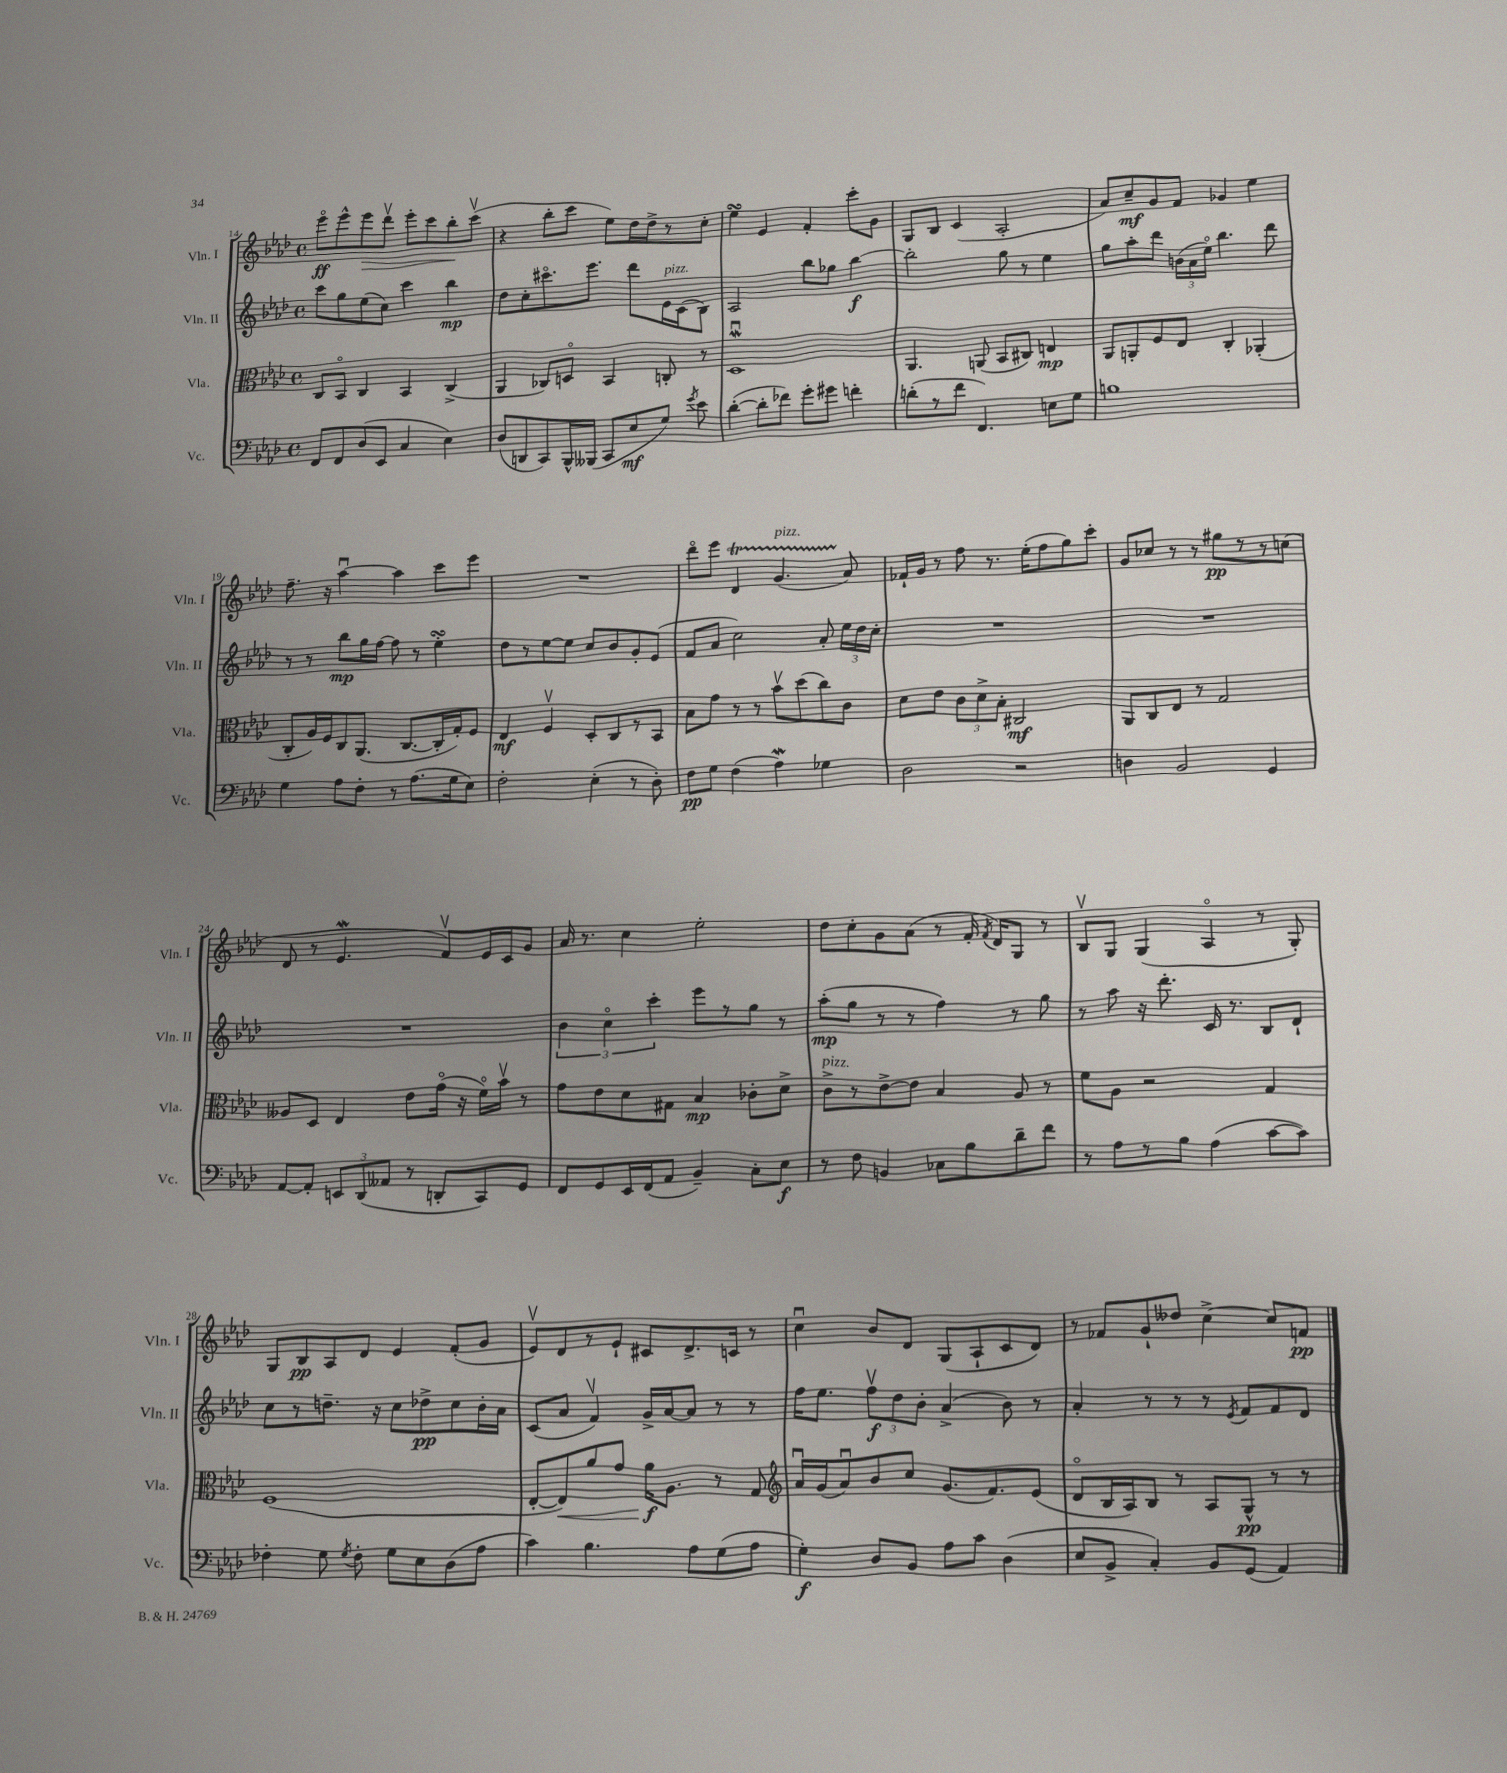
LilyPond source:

<<
\new StaffGroup <<
\new Staff = "s0" \with { instrumentName = "Vln. I" shortInstrumentName = "Vln. I" } {
    \clef treble \key aes \major \defaultTimeSignature \time 4/4
    \autoBeamOff ees'''8[\flageolet\ff ees'''8-^ ees'''8\> des'''8]\upbow ees'''8[-. c'''8 bes''8-.\! c'''8]\upbow( |
    r4 bes''8[-. c'''8] ees''8[) des''16 des''16-> r8 c''8]-. |
    ees''4\turn ees'4 f'4-. c'''8[-. g'8] |
    g8[ bes8] c'4( aes2-. |
    aes'8[) c''8--\mf g'8 f'8] ges'4 ees''4 |
    f''8.-- r16 aes''4~\downbow aes''4 c'''8[ ees'''8] |
    R1 |
    des'''8[\flageolet ees'''8] des'4\startTrillSpan g'4.^\markup { \italic "pizz." }( aes'8\stopTrillSpan) |
    fes'16[-! g'16] r8 f''8 r8. ees''16[-.( f''8 g''8) c'''8]-. |
    g'8[ ces''8] r8 r8 gis''8[\pp r8 r8 c''8]( |
    des'8 r8 ees'4.\mordent f'8[\upbow) ees'16 c'16 g'8] |
    aes'16 r8. c''4 ees''2-. |
    des''8[ c''8-. g'8 aes'8]( r8 f'16-. \acciaccatura { f'8 } des'16[) g8] r8 |
    bes8[\upbow g8] g4( aes4\flageolet r8 g8-.) |
    g8[ bes8\pp aes8 des'8] ees'4 f'8[-.( g'8] |
    ees'8[\upbow) des'8 r8 ees'8]-! cis'8[ des'8.-> c'16] r8 |
    c''4\downbow bes'8[ des'8] g8[( aes8-! c'8 des'8]) |
    r8 fes'8[ g'8-! deses''8] c''4~-> c''8[ f'8]\pp \bar "|." |
}
\new Staff = "s1" \with { instrumentName = "Vln. II" shortInstrumentName = "Vln. II" } {
    \clef treble \key aes \major \defaultTimeSignature \time 4/4
    \autoBeamOff c'''8[ g''8 ees''8( c''8]) c'''4 bes''4\mp |
    des''8[ c''8-. cis'''8.\flageolet ees'''8.] des'''8[ ees'16^\markup { \italic "pizz." } c'16( bes8]) |
    aes2 bes''8[ ges''8] bes''4~\f |
    bes''2-. g''8 r8 ees''4 |
    g''8[ aes''8-. des'''8] \tuplet 3/2 { b'16[( aes'16 ees''16]\flageolet) } bes''4. des'''8 |
    r8 r8 bes''8[\mp g''16 f''16]~ f''8 r8 ees''4-.\turn |
    des''8[ r8 ees''8~ ees''8] c''8[ bes'8 g'8-. ees'8]( |
    f'8[ aes'8] c''2) aes'8-. \tuplet 3/2 { ees''16[ des''16 c''16]-. } |
    R1 |
    R1 |
    R1 |
    \tuplet 3/2 { bes'4 c''4\flageolet c'''4-. } ees'''8[ r8 g''8] r8 |
    aes''8[-.\mp( g''8] r8 r8 f''4) r8 g''8 |
    r8 aes''8 r16 des'''8.-. c'16 r8. bes8[ des'8]-! |
    c''8[ r8 d''8.]-- r16 c''8[ des''8->\pp c''8 bes'16-. aes'16] |
    c'8[( aes'8] f'4\upbow) g'16[-> aes'16~ aes'8] r8 r8 |
    f''16[ ees''8.] \tuplet 3/2 { f''8[\upbow\f des''8 bes'8]-. } aes'4->( bes'8) r8 |
    aes'4-. r8 r8 r8 \acciaccatura { ees'8 } f'8[ f'8 des'8] \bar "|." |
}
\new Staff = "s2" \with { instrumentName = "Vla." shortInstrumentName = "Vla." } {
    \clef alto \key aes \major \defaultTimeSignature \time 4/4
    \autoBeamOff c8[ bes,8]\flageolet c4 bes,4 c4->( |
    aes,4 ces8[) d8]\flageolet bes,4 c8-. r8 |
    des1\downbow\mordent |
    aes,4. a,8( bes,8[ cis8]) e4\mp |
    aes,8[ a,8-. f8 ees8] c4-. aes,4-.( |
    c8[-. aes16) f16 c8 aes,8.]( c8.[~ c16-. g16-.) f8] |
    ees4\mf f4\upbow des8[-. c8 r8 bes,8] |
    bes8[ g'8] r8 r8 bes'8[\upbow des''8( c''8) c'8] |
    des'8[ ees'8] \tuplet 3/2 { c'8[ des'8-> bes8]-. } cis2\mf |
    aes,8[ c8 ees8] r8 g2 |
    aeses8[ des8] ees4 ees'8[ g'16]\flageolet( r16 f'16[\flageolet) bes'16]\upbow r8 |
    g'8[ ees'8 des'8 gis8] bes4\mp ces'8[-. des'8]-> |
    c'8[->^\markup { \italic "pizz." } r8 ees'8~-> ees'8] bes4 aes8 r8 |
    f'8[ aes8] r2 g4 |
    f1( |
    ees8[~-. ees8\<) aes'8 g'8] aes'16[\f\! aes8.] r8 g8 |
    \clef treble aes'16[\downbow g'16( aes'8\downbow) bes'8 c''8] g'8.[( f'8.) ees'8]( |
    des'8[\flageolet bes16 aes16) bes8] r8 aes8[ g8]-^\pp r8 r8 \bar "|." |
}
\new Staff = "s3" \with { instrumentName = "Vc." shortInstrumentName = "Vc." } {
    \clef bass \key aes \major \defaultTimeSignature \time 4/4
    \autoBeamOff f,8[ f,8 des8( ees,8] c4 ees4) |
    des8[( d,8 c,8) bes,,16-^ beses,,16]( c,8[ ees8\mf g8]) \acciaccatura { g'8 } ees'8 |
    des'4~-.( des'8[-. fes'8]) g'8[-. gis'8] f'4-. |
    d'8[-.( r8 f'8] f,4.) e8[ g8] |
    b1 |
    g4 aes8[ f8]-. r8 aes8.[( g16 ees8]) |
    f2-. ees4-.( r8 des8-.) |
    f8[\pp g8] f4( aes4\mordent) ges4 |
    des2 r2 |
    d4 bes,2 g,4 |
    aes,8[~ aes,8]-. \tuplet 3/2 { e,8[ des,8( aeses,8] } r8 d,8[-. c,8) g,8] |
    f,8[ g,8 ees,16 f,16( aes,8] bes,4--) c8[-. ees8]\f |
    r8 f8 b,4 ces8[ bes8 des'8-- f'8] |
    r8 aes8[ r8 bes8] aes4( c'8[~ c'8]) |
    fes4-. g8 \acciaccatura { g8 } fes8-. g8[ ees8 des8( aes8] |
    c'4) bes4. aes8[ g8( aes8] |
    g4-.\f) des8[ bes,8] aes8[ c'8] des4( |
    ees8[ bes,8]-> c4-.) bes,8[ g,8]( aes,4) \bar "|." |
}
>>
>>
\layout { \context { \Score currentBarNumber = #14 } }
